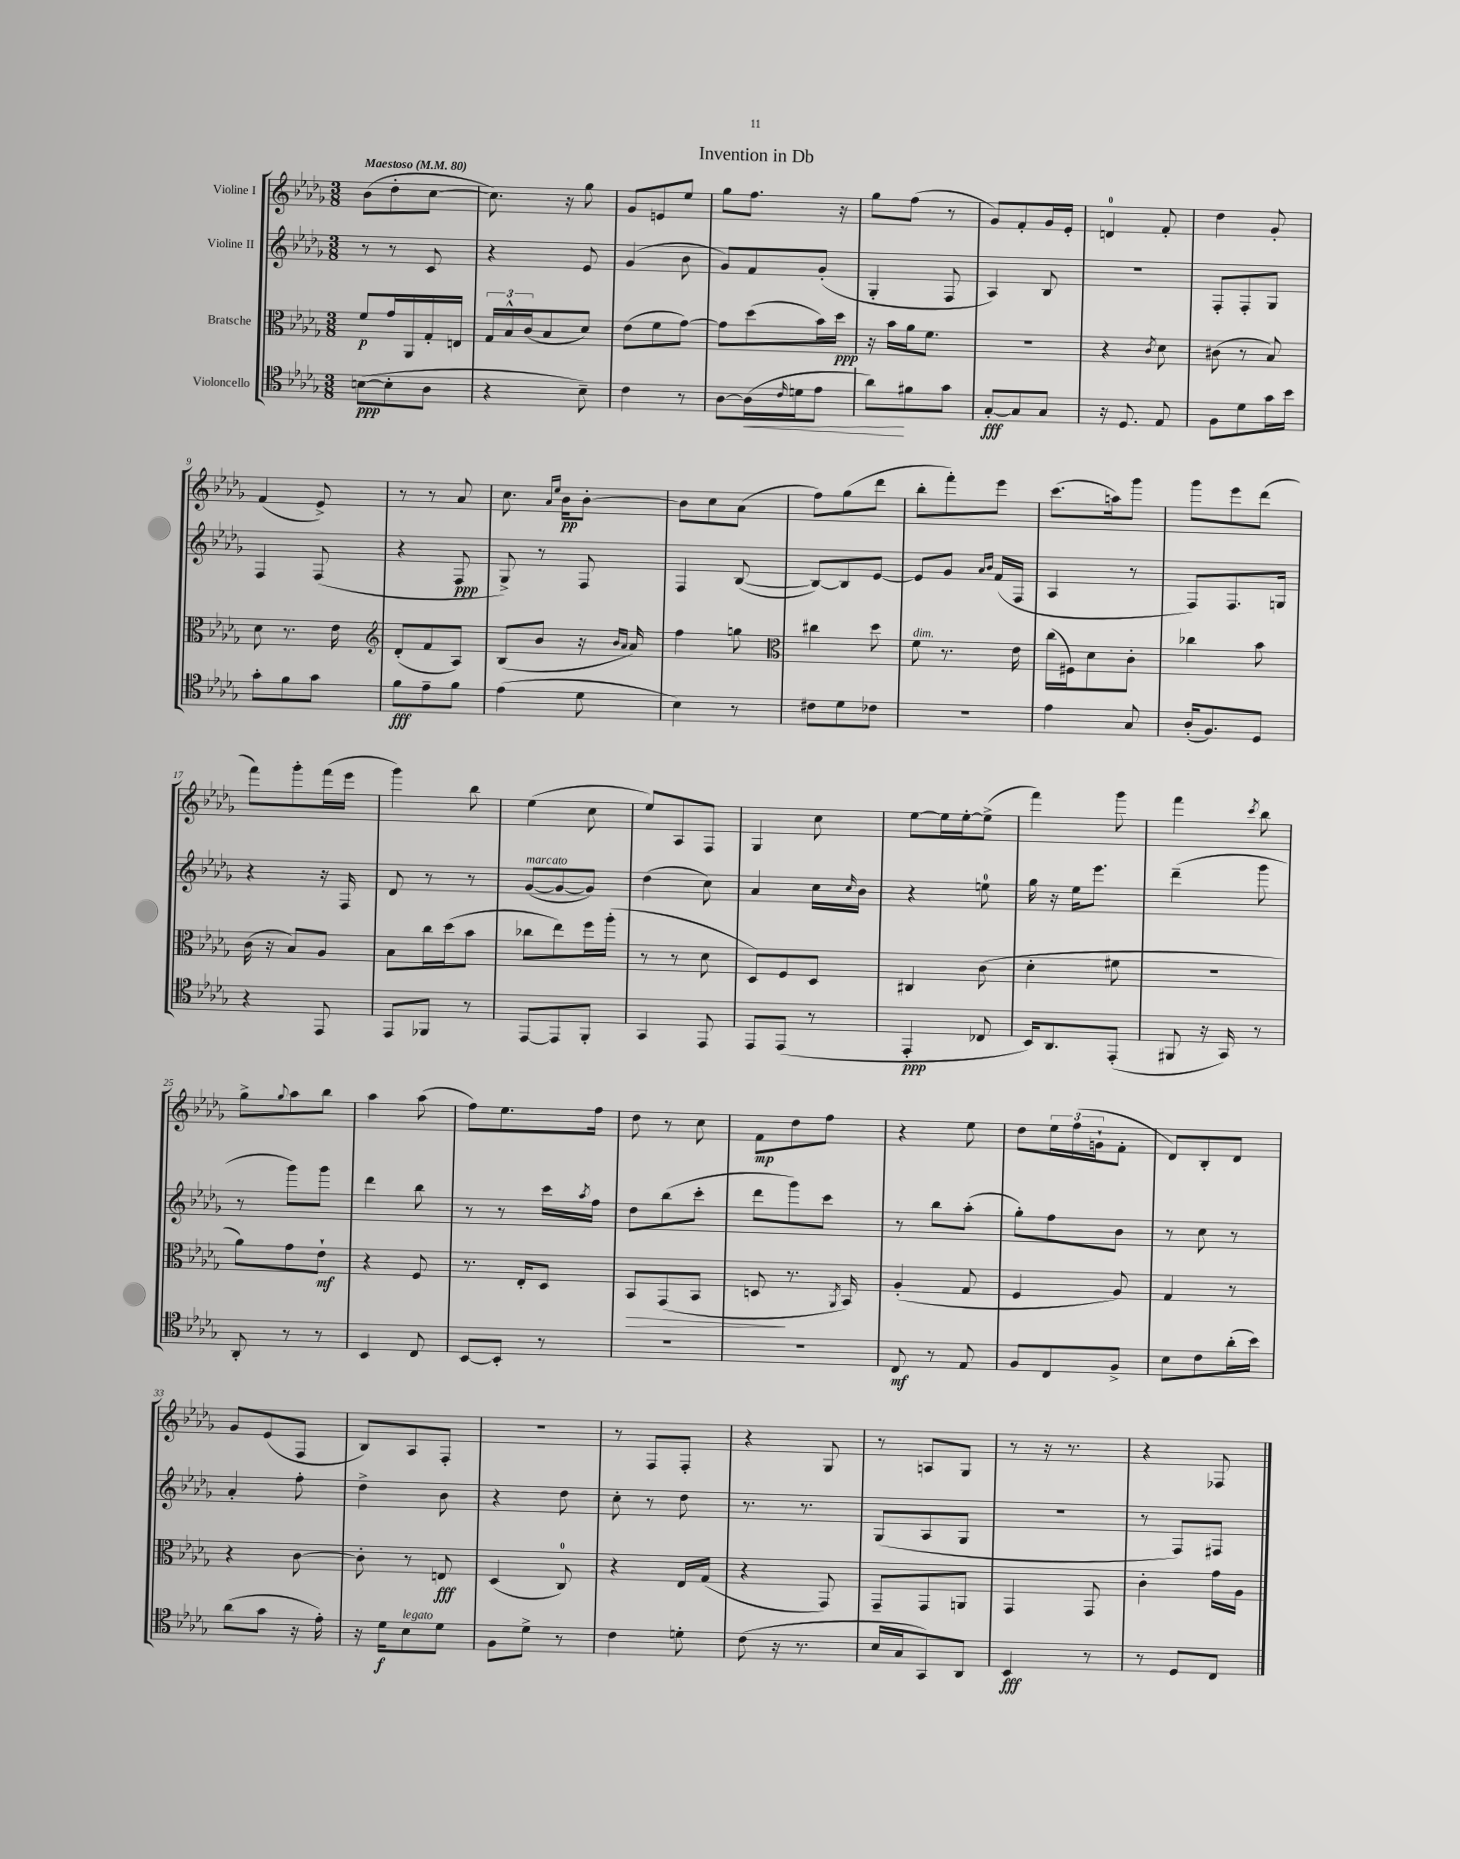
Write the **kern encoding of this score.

**kern	**kern	**kern	**kern
*staff4	*staff3	*staff2	*staff1
*clefC4	*clefC3	*clefG2	*clefG2
*k[b-e-a-d-g-]	*k[b-e-a-d-g-]	*k[b-e-a-d-g-]	*k[b-e-a-d-g-]
*M3/8	*M3/8	*M3/8	*M3/8
*MM80	*MM80	*MM80	*MM80
([8B	8f	8r	(8b-
8B']	16g-	8r	8dd-'
.	16AA-	.	.
8A-	16G-'	8c	[8cc
.	16E	.	.
=	=	=	=
4r	24G-	4r	8.cc])
.	24B-^^	.	.
.	(24c	.	.
.	8B-	.	.
.	.	.	16r
8B-~)	8d-)	8e-	8gg-
=	=	=	=
4c	(8e-	(4g-	8g-
.	8f	.	8e
8r	[8g-)	8b-	8ee-
=	=	=	=
[8A-	8g-]	8g-)	8gg-
(16A-]	(8dd-	8f	8.ff
16qqc	.	.	.
16d	.	.	.
8e-	16b-)	(8g-'	.
.	16dd-	.	16r
=	=	=	=
8a-)	16r	4G-'	8gg-
.	16b-	.	.
8f#	16a-	.	(8ff
.	8.f	.	.
8g-	.	8F	8r
=	=	=	=
[8G-'	4.r	4A-)	8g-)
8G-]	.	.	8f'
8G-	.	8B-	16g-
.	.	.	16e-'
=	=	=	=
16r	4r	4.r	4d
8.D-	.	.	.
.	8qc	.	.
8E-	8d-	.	8f'
=	=	=	=
8F	(8c#	8F'	4dd-
8d-	8r	8F'	.
16g-	8B-)	8G-	8g-'
16b-	.	.	.
=	=	=	=
8g-'	8d-	4F	(4f
8f	8.r	.	.
8g-	.	(8F	8e-^)
.	16e-	.	.
=	=	=	=
*	*clefG2	*	*
8f	(8d-'	4r	8r
8e-~	8f	.	8r
8f	8A-)	8F	8a-
=	=	=	=
(4e-	(8B-	8G-^)	8.cc
.	8b-	8r	.
.	.	.	16qqa-
.	.	.	16qqee-
.	.	.	16b-
8d-	16r	8F	[8b-'
.	16qqb-	.	.
.	16qqa-	.	.
.	16a-)	.	.
=	=	=	=
4B-)	4ff	4F	8b-]
.	.	.	8cc
8r	8gg	([8B-	(8a-
=	=	=	=
*	*clefC3	*	*
8c#	4cc#	8B-_)	8ff)
8d-	.	8B-]	(8gg-
8c-	8dd-	[8e-	8ddd-
=	=	=	=
4.r	8f	8e-]	8bb-'
.	8.r	8g-	8fff')
.	.	16qqa-	.
.	.	16qqb-	.
.	.	(16f	8eee-
.	16e-	16F	.
=	=	=	=
4e-	(16cc	4A-	(8.ccc
.	16F#)	.	.
.	8d-	.	.
.	.	.	16aa)
8G-	8c'	8r	8ggg-
=	=	=	=
(16A-'	4cc-	8F)	8ggg-
8.F)	.	.	.
.	.	8.F	8eee-
8D-	8b-	.	(8ddd-
.	.	16G	.
=	=	=	=
4r	(16c	4r	8fff)
.	16r	.	.
.	8B-)	.	8ggg-'
8EE-	8A-	16r	(16fff
.	.	16F	16eee-
=	=	=	=
8EE-	8B-	8d-	4ggg-)
8FF-	16cc	8r	.
.	(16dd-	.	.
8r	8b-	8r	8bb-
=	=	=	=
[8EE-	8cc-	([8g-	(4ee-
8EE-]	8ee-)	8g-_	.
8FF'	16ff	8g-])	8cc
.	(16aa-'	.	.
=	=	=	=
4GG-	8r	(4dd-	8ee-)
.	8r	.	8A-
8EE-	8d-	8cc)	8F
=	=	=	=
8EE-	8D-)	4a-	4G-
(8EE-	8F	.	.
8r	8D-	16cc	8cc
.	.	16qqcc	.
.	.	16b-	.
=	=	=	=
4EE-'	4C#	4r	[8ee-
.	.	.	16ee-]
.	.	.	[16ee-'
8C-	(8c	8ee	(8ee-^]
=	=	=	=
16BB-)	4d-'	16gg-	4fff)
8.AA-	.	16r	.
.	.	16ee-	.
.	.	8.eee-	.
(8EE-'	8f#	.	8ggg-
=	=	=	=
8FF#	4.r	(4ddd-~	4fff
16r	.	.	.
16GG-)	.	.	.
.	.	.	8qccc
8r	.	8ggg-	8bb-
=	=	=	=
8AA-'	8a-)	8r	8gg-^
.	.	.	8qqgg-
8r	8g-	8ggg-)	8aa-
8r	8e-`	8ggg-	8bb-
=	=	=	=
4BB-	4r	4ddd-	4aa-
8C	8F	8bb-	(8aa-
=	=	=	=
[8BB-	8.r	8r	8ff)
8BB-']	.	8r	8.ee-
.	16E-'	.	.
8r	8D-	16ccc	.
.	.	8qaa-	.
.	.	16ff	16ff
=	=	=	=
4.r	8BB-	8dd-	8dd-
.	(8GG-	(8bb-	8r
.	8BB-	8ccc'	8cc
=	=	=	=
4.r	8D	8ddd-	8f
.	8.r	8ggg-)	8dd-
.	.	8ccc	8ff
.	8qAA-	.	.
.	16BB-)	.	.
=	=	=	=
8C	(4A-'	8r	4r
8r	.	8bb-	.
8E-	8G-	(8aa-'	8ee-
=	=	=	=
8F	4F	8gg-')	8dd-
8C	.	8ff	24ee-
.	.	.	(24ff
.	.	.	24g`
8F^	8A-)	8b-	8f'
=	=	=	=
8B-	4G-	8r	8d-)
8c	.	8cc	8B-'
(16a-'	8r	8r	8d-
16b-)	.	.	.
=	=	=	=
(8a-	4r	4a-'	8g-
8g-	.	.	(8e-
16r	[8c	8ff'	8F
16e-')	.	.	.
=	=	=	=
16r	8c']	4dd-^	8B-)
16d-	.	.	.
8B-	8r	.	8A-
8d-	8E	8b-	8F'
=	=	=	=
8F	(4D-	4r	4.r
8d-^	.	.	.
8r	8C)	8dd-	.
=	=	=	=
4c	4r	8cc'	8r
.	.	8r	8F
8d'	16E-	8dd-	8F'
.	(16G-	.	.
=	=	=	=
(8c	4r	8.r	4r
16r	.	.	.
8.r	.	8.r	.
.	8GG-)	.	8G-
=	=	=	=
16B-	8GG-~	(8G-	8r
16G-	.	.	.
8GG-)	8GG-	8A-	8A
8AA-	8AA	8G-	8G-
=	=	=	=
4BB-	4GG-	4.r	8r
.	.	.	16r
.	.	.	8.r
8r	8GG-	.	.
=	=	=	=
8r	4c'	8r	4r
8D-	.	8F)	.
8C	16g-	8F#	8F-
.	16A-	.	.
==	==	==	==
*-	*-	*-	*-
